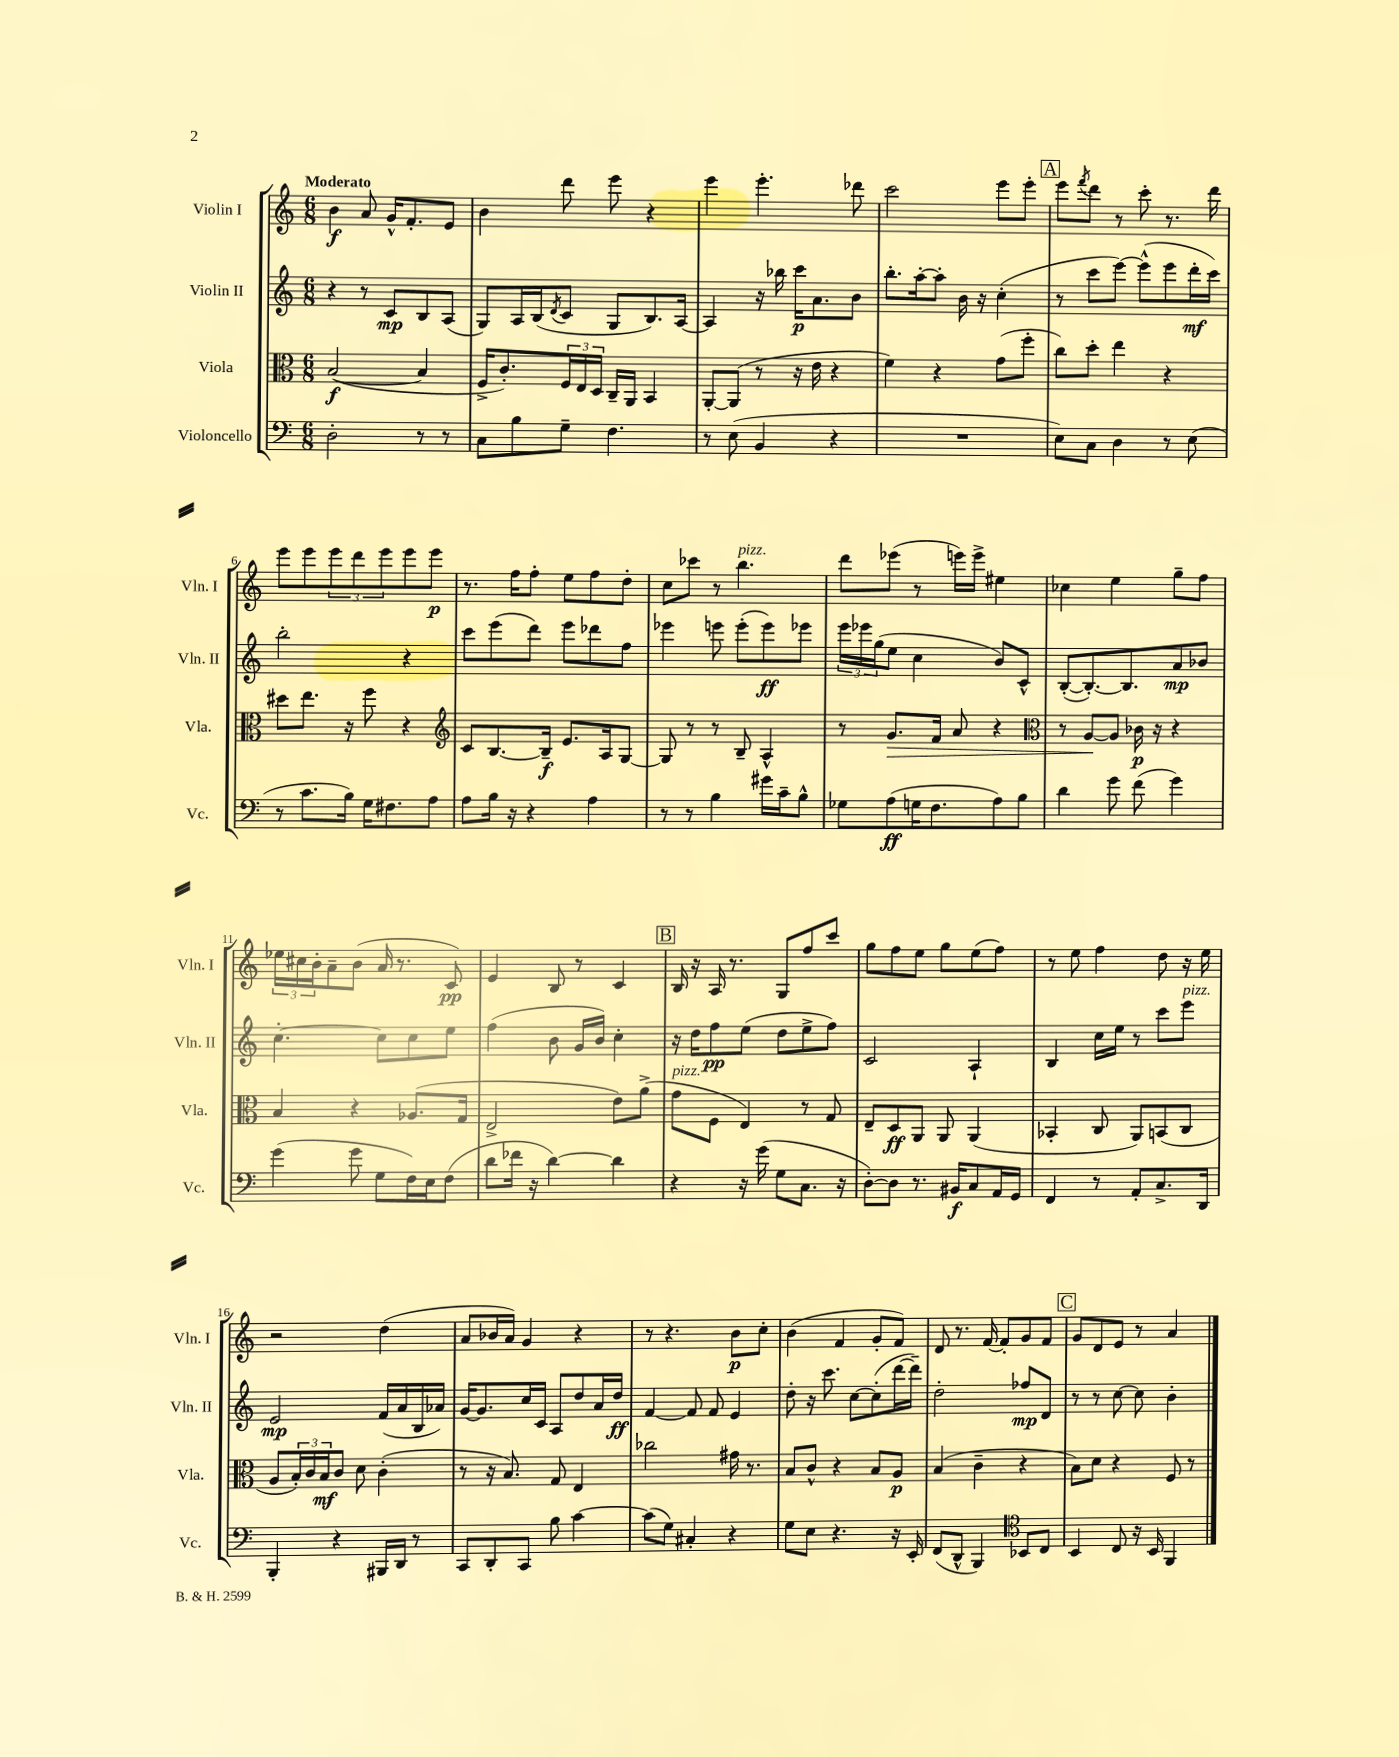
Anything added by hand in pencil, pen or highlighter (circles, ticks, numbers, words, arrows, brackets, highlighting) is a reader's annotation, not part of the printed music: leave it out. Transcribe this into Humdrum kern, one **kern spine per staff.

**kern	**dynam	**kern	**dynam	**kern	**dynam	**kern	**dynam
*part4	*part4	*part3	*part3	*part2	*part2	*part1	*part1
*staff4	*staff4	*staff3	*staff3	*staff2	*staff2	*staff1	*staff1
*I"Violoncello	*	*I"Viola	*	*I"Violin II	*	*I"Violin I	*
*I'Vc.	*	*I'Vla.	*	*I'Vln. II	*	*I'Vln. I	*
*clefF4	*	*clefC3	*	*clefG2	*	*clefG2	*
*k[]	*	*k[]	*	*k[]	*	*k[]	*
*M6/8	*	*M6/8	*	*M6/8	*	*M6/8	*
=1	=1	=1	=1	=1	=1	=1	=1
!	!	!	!	!	!	!LO:TX:a:B:t=Moderato	!
2D'\	.	([2B/	f	4r	.	4b\	f
.	.	.	.	8r	.	8a/	.
.	.	.	.	8c/L	mp	16g^^/KL	.
.	.	.	.	.	.	8.f'/	.
8r	.	4B/]	.	8B/	.	.	.
8r	.	.	.	(8A/J	.	8e/J	.
=2	=2	=2	=2	=2	=2	=2	=2
8C\L	.	16F^/KL	.	8G/L)	.	4b\	.
.	.	8.c'/)	.	.	.	.	.
8B\	.	.	.	16A/L	.	.	.
.	.	.	.	(16B/J	.	.	.
.	.	.	.	8qd/	.	.	.
8G~\J	.	24F/L	.	8c/J	.	8ddd\	.
.	.	24E/	.	.	.	.	.
.	.	24D/JJ	.	.	.	.	.
4.F\	.	16C~/LL	.	8G/L	.	8eee\	.
.	.	16AA/JJ	.	.	.	.	.
.	.	4BB/	.	8.B/)	.	4r	.
.	.	.	.	[16A/Jk	.	.	.
=3	=3	=3	=3	=3	=3	=3	=3
8r	.	[8AA'/L	.	4A/]	.	4eee\	.
(8E\	.	(8AA/J]	.	.	.	.	.
4BB/	.	8r	.	16r	.	4.eee'\	.
.	.	.	.	16bb-X\	.	.	.
.	.	16r	.	16ccc\KL	p	.	.
.	.	16e\	.	8.a\	.	.	.
4r	.	4r	.	.	.	.	.
.	.	.	.	8b\J	.	8ddd-X\	.
=4	=4	=4	=4	=4	=4	=4	=4
2.r	.	4f\)	.	8.bb'\L	.	2ccc\	.
.	.	.	.	[16aa'\k	.	.	.
.	.	4r	.	8aa'\J]	.	.	.
.	.	.	.	16b\	.	.	.
.	.	.	.	16r	.	.	.
.	.	(8g\L	.	(4cc'\	.	8eee\L	.
.	.	8ff'\J	.	.	.	8eee'\J	.
!!LO:REH:place=s1:t=A
=5	=5	=5	=5	=5	=5	=5	=5
8E\L)	.	8cc\L)	.	8r	.	8eee\L	.
.	.	.	.	.	.	8qfff/	.
8C\J	.	8dd'\J	.	8ccc\L	.	8ddd\J	.
4D\	.	4ee\	.	[8eee\J)	.	8r	.
.	.	.	.	(8eee^^\L]	.	8ccc'\	.
8r	.	4r	.	8eee\	.	8.r	.
(8E\	.	.	.	16ddd'\L	mf	.	.
.	.	.	.	16ccc\JJ)	.	16ddd\	.
!!LO:LB:g=z
=6	=6	=6	=6	=6	=6	=6	=6
8r	.	8dd#X\L	.	2bb'\	.	8eee\L	.
8.c\L	.	8.ee\J	.	.	.	8eee\	.
.	.	.	.	.	.	12eee\	.
16B\Jk)	.	16r	.	.	.	.	.
.	.	.	.	.	.	12ddd\	.
16G\KL	.	8ff\	.	.	.	.	.
.	.	.	.	.	.	12eee\	.
8.F#X\	.	.	.	.	.	.	.
.	.	4r	.	4r	.	8eee\	.
8A\J	.	.	.	.	.	8eee\J	p
=7	=7	=7	=7	=7	=7	=7	=7
*	*	*clefG2	*	*	*	*	*
8A\L	.	8c/L	.	8ccc\L	.	8.r	.
16B\Jk	.	[8.B/	.	(8eee\	.	.	.
16r	.	.	.	.	.	16ff\KL	.
4r	.	.	.	8ddd\J)	.	8ff'\J	.
.	.	16B~/Jk]	f	.	.	.	.
.	.	8.e/L	.	8eee\L	.	8ee\L	.
4A\	.	.	.	8ddd-X\	.	8ff\	.
.	.	16A/k	.	.	.	.	.
.	.	[8G/J	.	8ff\J	.	8dd'\J	.
=8	=8	=8	=8	=8	=8	=8	=8
8r	.	8G/]	.	4eee-X\	.	8cc\L	.
8r	.	8r	.	.	.	8ccc-X\J	.
4B\	.	8r	.	8eeen\	.	8r	.
!	!	!	!	!	!	!LO:TX:a:i:t=pizz.	!
.	.	8B~/	.	(8eee'\L	.	4.bb\	.
16g#X\LL	.	4A^^/	.	8eee\)	ff	.	.
16c~\J	.	.	.	.	.	.	.
8B^^\J	.	.	.	8eee-X\J	.	.	.
=9	=9	=9	=9	=9	=9	=9	=9
8G-X\L	.	8r	.	24eee\LL	.	8ddd\L	.
.	.	.	.	24eee-X\	.	.	.
.	.	.	.	(24gg\J	.	.	.
!	!	!	!LO:HP:b	!	!	!	!
(8A\	ff	8.g/L	>	8ee\J	.	(8eee-X\J	.
16Gn\K	.	.	.	4cc\	.	8r	.
8.F\	.	16f/Jk	.	.	.	.	.
.	.	8a/	.	.	.	16eeen\LL)	.
.	.	.	.	.	.	16eee^\JJ	.
8A\)	.	4r	.	8b/L)	.	4ee#X\	.
8B\J	.	.	.	8c^^/J	.	.	.
=10	=10	=10	=10	=10	=10	=10	=10
*	*	*clefC3	*	*	*	*	*
4d\	.	8r	.	([8B'/L	.	4cc-X\	.
.	.	[8A/L	.	8.B'/_)	.	.	.
8g\	.	8A/J]	]	.	.	4ee\	.
.	.	.	.	8.B/]	.	.	.
(8f\	.	16c-X\	p	.	.	.	.
.	.	16r	.	.	.	.	.
4g\)	.	4r	.	8a/	mp	8gg~\L	.
.	.	.	.	8b-X/J	.	8ff\J	.
!!LO:LB:g=z
=11	=11	=11	=11	=11	=11	=11	=11
(4g\	.	4B/	.	[4.cc'\	.	24ee-X\LL	.
.	.	.	.	.	.	24cc#X\	.
.	.	.	.	.	.	24b'\J	.
.	.	.	.	.	.	8a~\	.
8g\	.	4r	.	.	.	(8b\J	.
8G\L	.	.	.	8cc\L]	.	16a/	.
.	.	.	.	.	.	8.r	.
16F\L)	.	(8.A-X/L	.	8cc\	.	.	.
16E\J	.	.	.	.	.	.	.
(8F\J	.	.	.	8ee\J	.	8c/)	pp
.	.	16G/Jk	.	.	.	.	.
=12	=12	=12	=12	=12	=12	=12	=12
8d\L	.	2E^/	.	(4ff\	.	4e/	.
16f-X\Jk	.	.	.	.	.	.	.
16r	.	.	.	.	.	.	.
[4d\)	.	.	.	8b\	.	8B/	.
.	.	.	.	16g/LL	.	8r	.
.	.	.	.	16b/JJ)	.	.	.
4d\]	.	8e\L)	.	4cc'\	.	4c/	.
.	.	(8a^\J	.	.	.	.	.
!!LO:REH:place=s1:t=B
=13	=13	=13	=13	=13	=13	=13	=13
!	!	!LO:TX:a:i:t=pizz.	!	!	!	!	!
4r	.	8g\L	.	16r	.	16B/	.
.	.	.	.	16dd\KL	.	16r	.
.	.	8F\J	.	8ff\	pp	16A/	.
.	.	.	.	.	.	8.r	.
16r	.	4E/)	.	(8ee\J	.	.	.
(16g\	.	.	.	.	.	.	.
8G\L	.	.	.	8dd\L	.	8G/L	.
8.C\J	.	8r	.	8ee^\	.	8ff/	.
.	.	8G/	.	8ff\J)	.	8ccc/J	.
16r	.	.	.	.	.	.	.
=14	=14	=14	=14	=14	=14	=14	=14
[8D'\L)	.	8E~/L	.	2c/	.	8gg\L	.
8D\J]	.	8D/	ff	.	.	8ff\	.
8.r	.	8AA/J	.	.	.	8ee\J	.
.	.	8AA/	.	.	.	8gg\L	.
16BB#X/KL	f	.	.	.	.	.	.
8C/	.	(4AA/	.	4A`/	.	(8ee\	.
16AA/L	.	.	.	.	.	8ff\J)	.
16GG/JJ	.	.	.	.	.	.	.
=15	=15	=15	=15	=15	=15	=15	=15
4FF/	.	4BB-X'/	.	4B/	.	8r	.
.	.	.	.	.	.	8ee\	.
8r	.	8C/	.	16cc\LL	.	4ff\	.
.	.	.	.	16ee\JJ	.	.	.
8AA'/L	.	8AA/L)	.	8r	.	.	.
8.C^/	.	(8BBn/	.	8ccc\L	.	8dd\	.
!	!	!	!	!LO:TX:a:i:t=pizz.	!	!	!
.	.	8C/J	.	8eee\J	.	16r	.
16DD/Jk	.	.	.	.	.	16ee\	.
!!LO:LB:g=z
=16	=16	=16	=16	=16	=16	=16	=16
4BBB'/	.	8A/L	.	2e/	mp	2r	.
.	.	24B'/L)	.	.	.	.	.
.	.	24c/	.	.	.	.	.
.	.	24B/J	mf	.	.	.	.
4r	.	8c/J	.	.	.	.	.
.	.	8d\	.	.	.	.	.
16BBB#X/LL	.	(4c'\	.	(16f/LL	.	(4dd\	.
16DD/JJ	.	.	.	16a/	.	.	.
8r	.	.	.	16B/	.	.	.
.	.	.	.	16a-X/JJ)	.	.	.
=17	=17	=17	=17	=17	=17	=17	=17
8CC/L	.	8r	.	[16g/KL	.	8a/L	.
.	.	.	.	8.g/]	.	.	.
8DD'/	.	16r	.	.	.	16b-X/L	.
.	.	8.B/)	.	.	.	16a/JJ)	.
8CC/J	.	.	.	16cc/L	.	4g/	.
.	.	.	.	16c/JJ	.	.	.
8B\	.	8G/	.	8A/L	.	.	.
[4c\	.	4E/	.	8dd/	.	4r	.
.	.	.	.	16a/L	.	.	.
.	.	.	.	16dd/JJ	ff	.	.
=18	=18	=18	=18	=18	=18	=18	=18
(8c\L]	.	2cc-X\	.	[4f/	.	8r	.
8G\J)	.	.	.	.	.	4.r	.
4C#X'/	.	.	.	8f/]	.	.	.
.	.	.	.	8f/	.	.	.
4r	.	16g#X\	.	4e/	.	8b\L	p
.	.	8.r	.	.	.	.	.
.	.	.	.	.	.	8cc'\J	.
=19	=19	=19	=19	=19	=19	=19	=19
8G\L	.	8B/L	.	8dd'\	.	(4b\	.
8E\J	.	8c^^/J	.	16r	.	.	.
.	.	.	.	8.ccc\	.	.	.
4.r	.	4r	.	.	.	4f/	.
.	.	.	.	[8cc\L	.	.	.
.	.	8B/L	.	(8cc'\]	.	8g'/L	.
16r	.	8A/J	p	[16ddd\L	.	8f/J)	.
16EE'/	.	.	.	16ddd~\JJ])	.	.	.
=20	=20	=20	=20	=20	=20	=20	=20
(8FF/L	.	(4B/	.	2dd'\	.	8d/	.
8DD^^/J	.	.	.	.	.	8.r	.
4BBB/)	.	4c~\	.	.	.	.	.
.	.	.	.	.	.	[16f/	.
.	.	.	.	.	.	8f'/L]	.
*clefC4	*	*	*	*	*	*	*
8BB-X/L	.	4r	.	8ff-X/L	mp	8g/	.
8C/J	.	.	.	8d/J	.	8f/J	.
!!LO:REH:place=s1:t=C
=21	=21	=21	=21	=21	=21	=21	=21
4BB/	.	8B\L)	.	8r	.	8g/L	.
.	.	8d\J	.	8r	.	8d/	.
8C/	.	4r	.	[8cc\	.	8e/J	.
16r	.	.	.	8cc\]	.	8r	.
16BB/	.	.	.	.	.	.	.
4FF/	.	8F/	.	4b'\	.	4a/	.
.	.	8r	.	.	.	.	.
==	==	==	==	==	==	==	==
*-	*-	*-	*-	*-	*-	*-	*-
